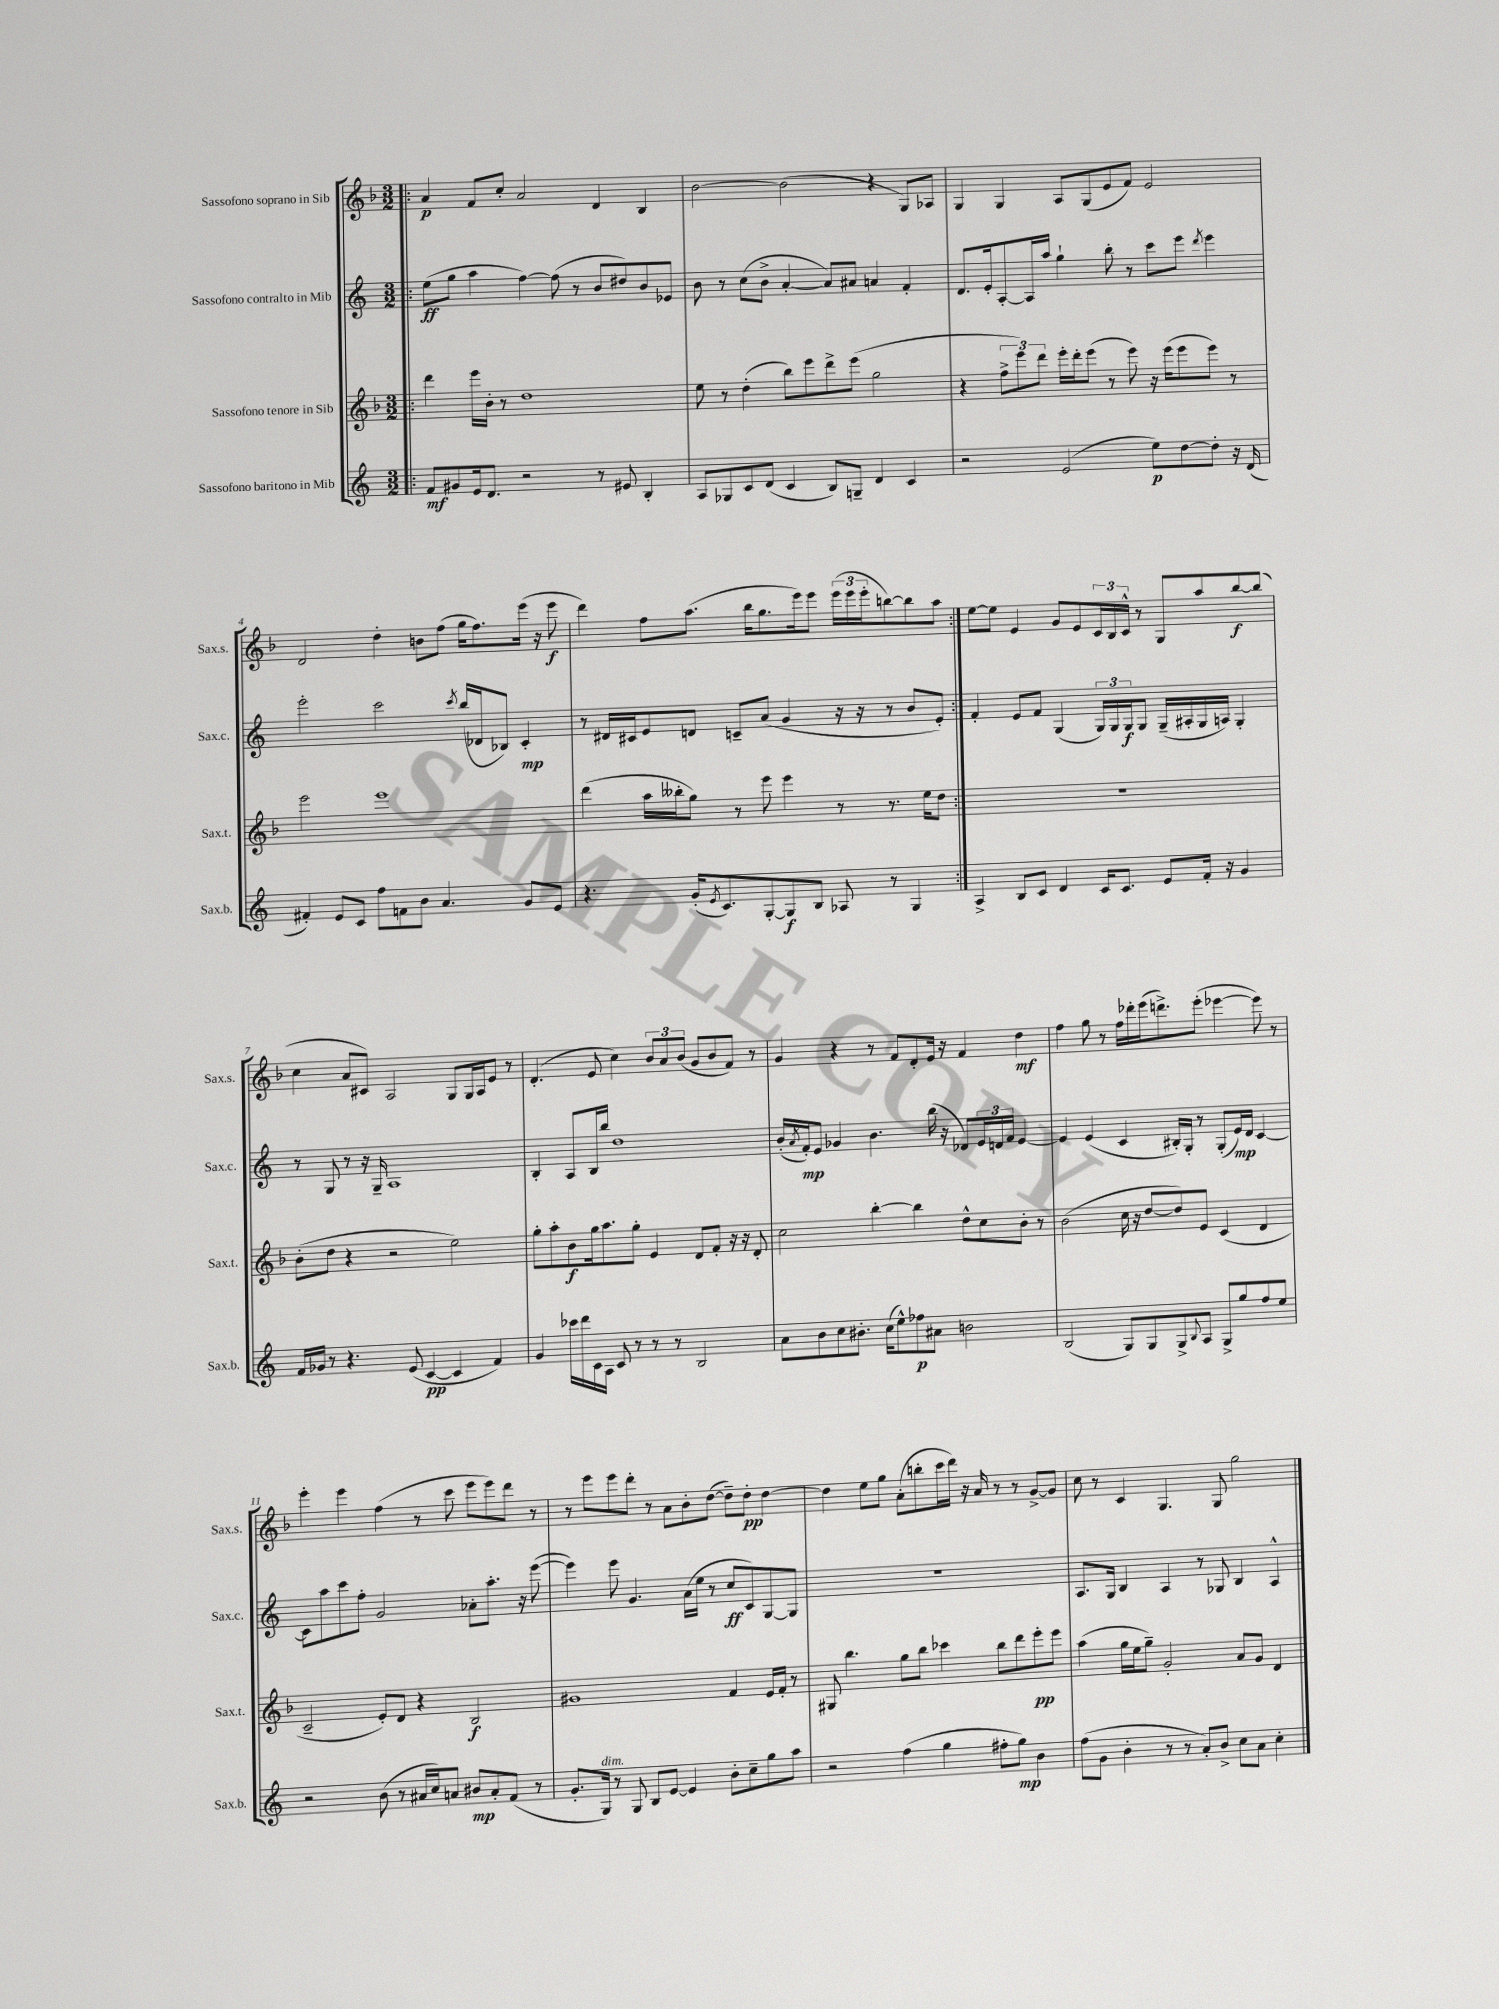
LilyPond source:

<<
\new StaffGroup <<
\new Staff = "s0" \with { instrumentName = "Sassofono soprano in Sib" shortInstrumentName = "Sax.s." } {
    \clef treble \key f \major \numericTimeSignature \time 3/2
    \repeat volta 2 { \bar ".|:" a'4\p f'8 c''8-. a'2 d'4 bes4 |
    bes'2~ bes'2( r4 g8) aes8 |
    g4 g4 a8 g8( e'8 f'8) e'2 |
    d'2 d''4-. b'8 f''8( g''16 f''8.) e'''16( r16 e'''8\f |
    d'''4) f''8 a''8.( bes''16 g''8. e'''16) e'''8 \tuplet 3/2 { e'''16( e'''16 e'''16-. } b''8~) b''8 a''8 | }
    e''8~ e''8 e'4 g'8 e'8 \tuplet 3/2 { c'16 bes16 c'16-^ } r8 g8 a''8 bes''8~\f bes''8( |
    c''4 a'8 cis'8) a2 g8 g16 a16 e'8 r8 |
    d'4.-.( e'8 c''4) \tuplet 3/2 { bes'8 a'8 bes'8( } g'8 bes'8 f'8) r8 |
    g'4 r4 r8 f'8 d'8-. e'16 r16 f'4 d''4\mf |
    f''4 g''8 r8 f''16 des'''16-. e'''16( d'''8.->) e'''8-.( ees'''4~ ees'''8) r8 |
    e'''4-. e'''4 f''4( r8 c'''8 e'''8 e'''8) d'''8 r8 |
    r8 e'''8 e'''8 d'''8-. r8 a'8 bes'8-. d''8~( d''8--) d''8-.\pp d''4~ |
    d''4 e''8 g''8 a'8-.( b''8-. c'''16 d'''16) r16 a'16 r8 r8 g'8~-> g'8 |
    c''8 r8 c'4 g4. g8 g''2 \bar "|." |
}
\new Staff = "s1" \with { instrumentName = "Sassofono contralto in Mib" shortInstrumentName = "Sax.c." } {
    \clef treble \key c \major \numericTimeSignature \time 3/2
    \repeat volta 2 { \bar ".|:" e''8\ff( g''8 a''4 f''4~) f''8( r8 b'8 dis''8) b'8 ees'8 |
    b'8 r8 c''8( b'8-> a'4~-. a'8) ais'8 a'4 f'4-. |
    d'8. e'16-. a8~-. a16 a''16 g''4-! b''8-. r8 c'''8 e'''8 \acciaccatura { d'''8 } e'''4 |
    e'''2-. c'''2 \acciaccatura { c'''8 } b''16( des'16 bes8) c'4-.\mp |
    r8 dis'16 cis'16 e'8 d'8 c'8-- a'8( g'4 r16 r16 r8 b'8 e'8-.) | }
    f'4-. e'8 f'8 g4( \tuplet 3/2 { g16) g16 g16\f } g8 g16--( ais16-. g16 a16) g4-. |
    r8 g8 r8 r16 g16-- a1 |
    b4-. a8 b16 b''16 d''1 |
    b'16-.( \acciaccatura { a'8 } f'16-.\mp) e'8 ges'4 b'4. b''16( r16 des'8) \tuplet 3/2 { e'16 d'16 f'16 } e'4~ |
    e'4 e'4( c'4 bis16-.) g16-. r8 g8-.( e'16\mp) d'16 c'4~ |
    c'8 a''8 c'''8 f''8-. g'2 aes'8-. a''8.-. r16 e'''8~( |
    e'''4) e'''8 g'4. a'16( e''16 r8 c''8\ff c'8) g8~ g8 |
    R1. |
    a8. g16 b4 a4 r8 ges8 b4 a4-^ \bar "|." |
}
\new Staff = "s2" \with { instrumentName = "Sassofono tenore in Sib" shortInstrumentName = "Sax.t." } {
    \clef treble \key f \major \numericTimeSignature \time 3/2
    \repeat volta 2 { \bar ".|:" d'''4 e'''16 bes'16-. r8 d''1 |
    e''8 r8 d''4-.( bes''8) e'''8 d'''8-> e'''8( g''2 |
    r4 \tuplet 3/2 { f''8-> e'''8) d'''8 } e'''16-. d'''16-. e'''8( r8 e'''8) r16 e'''16( e'''8 e'''8) r8 |
    e'''2 e'''1 |
    d'''4( a''16 beses''16-. g''8) r8 e'''8 e'''4 r8 r8. e''16 d''8 | }
    R1. |
    bes'8-.( d''8 r4 r2 e''2) |
    g''8-. a''8-. bes'8\f g''16 a''8. g''8-. e'4 d'8 f'8-. r16 r16 d'8-. |
    c''2 bes''4~-. bes''4 d''8-^ c''8 bes'8-. r8 |
    bes'2( c''16 r16 d''8~ d''8) e'8 c'4( d'4 |
    c'2-- e'8-.) d'8 r4 bes2\f |
    gis'1 f'4 e'16 f'16-. r8 |
    gis8 bes''4. g''8 bes''8 ces'''4 bes''8 d'''8 e'''8-.\pp e'''8 |
    a''4( g''16 e''16 g''8--) g'2-. a'8 g'8 d'4 \bar "|." |
}
\new Staff = "s3" \with { instrumentName = "Sassofono baritono in Mib" shortInstrumentName = "Sax.b." } {
    \clef treble \key c \major \numericTimeSignature \time 3/2
    \repeat volta 2 { \bar ".|:" f'8\mf gis'8 e'16 d'8. r2 r8 eis'8 b4-. |
    a8 ges8 c'8 d'8( c'4 b8) g8-- d'4 c'4 |
    r2 e'2( e''8\p) d''8~ d''8-. r16 d'16( |
    fis'4-.) e'8 c'8 f''8 f'8 b'8 a'4. g'8 e'8 |
    r4. g'16-.( \acciaccatura { e'8 } c'8.) g8~-. g8\f b8 aes8 r8 g4 | }
    a4-> b8 c'8 d'4 c'16 c'8. e'8 f'16-. r16 g'4 |
    f'16 ges'16 r8 r4. e'8( c'4~\pp c'4 f'4) |
    g'4 ces'''16 d'''16 c'16 a16 c'8 r8 r8 r8 b2 |
    a'8 b'8 c''8 bis'8.-. c''16( e''8-^) fes''8\p ais'8 b'2 |
    b2( g8) g8 g8-> \appoggiatura { b8 } a8 g8-> g''8 f''8 e''8 |
    r2 b'8( r8 ais'16 c''16) a'8 bis'8\mp a'8-. f'8( r8 |
    g'8.-. g16^\markup { \italic "dim." }) r8 g8 b8 e'8~ e'4 b'8-. c''8-- g''8 a''8 |
    r2 f''4( g''4 fis''8-. g''8\mp) b'4 |
    f''8( g'8 b'4-. r8 r8 a'8-.) b'8-> c''8 a'8 c''4-. \bar "|." |
}
>>
>>
